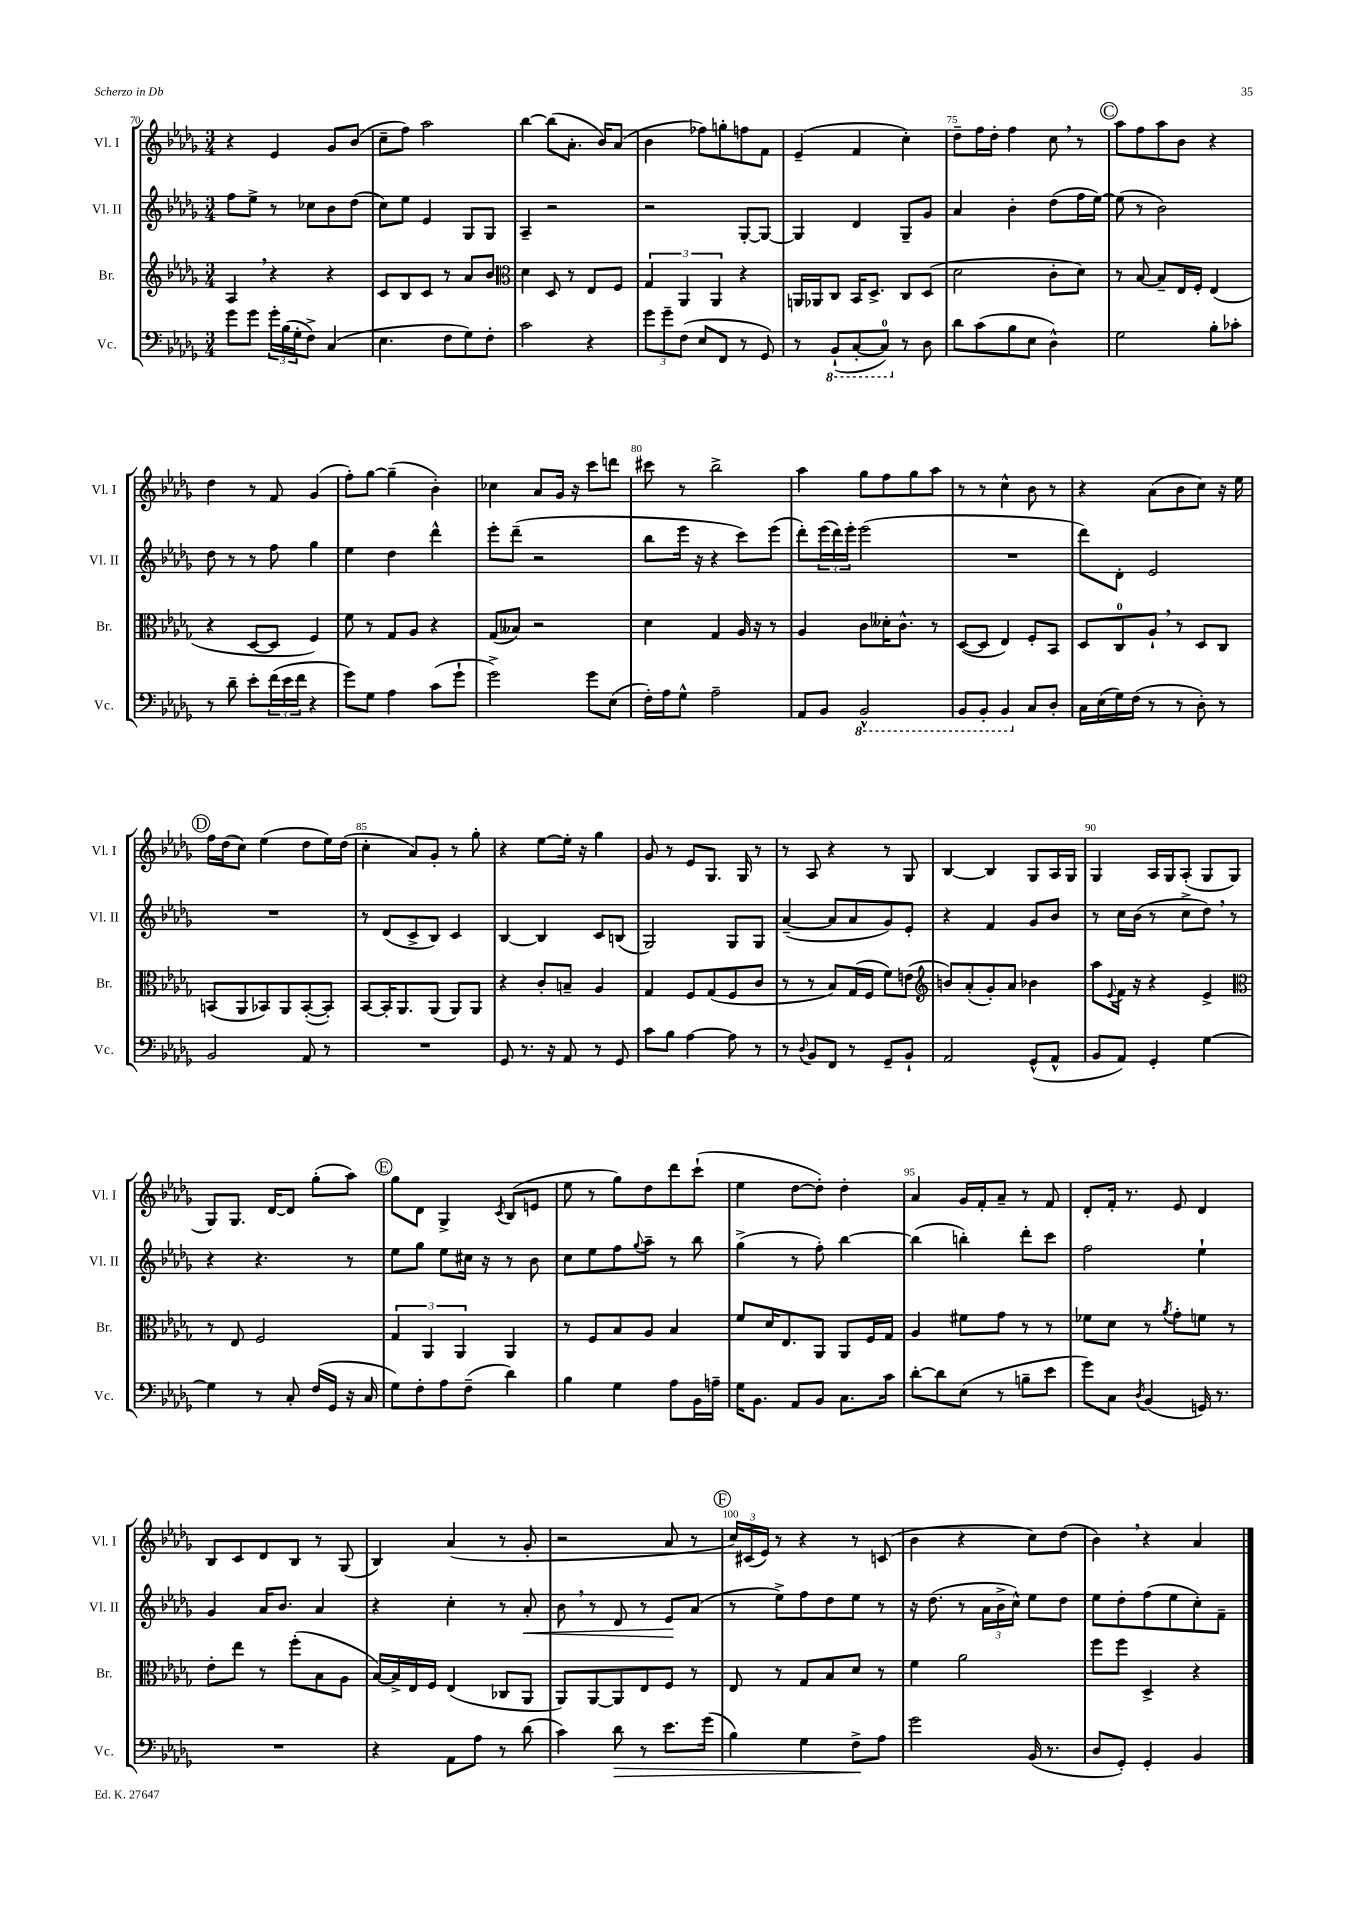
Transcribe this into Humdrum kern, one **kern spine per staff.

**kern	**dynam	**kern	**kern	**dynam	**kern
*part4	*part4	*part3	*part2	*part2	*part1
*staff4	*staff4	*staff3	*staff2	*staff2	*staff1
*I"Vc.	*	*I"Br.	*I"Vl. II	*	*I"Vl. I
*I'Vc.	*	*I'Br.	*I'Vl. II	*	*I'Vl. I
*clefF4	*	*clefG2	*clefG2	*	*clefG2
*k[b-e-a-d-g-]	*	*k[b-e-a-d-g-]	*k[b-e-a-d-g-]	*	*k[b-e-a-d-g-]
*M3/4	*	*M3/4	*M3/4	*	*M3/4
=70	=70	=70	=70	=70	=70
8g-\L	.	4A-,/	8ff\L	.	4r
8g-\J	.	.	8ee-^\J	.	.
24g-'\LL	.	4r	8r	.	4e-/
(24B-\	.	.	.	.	.
24G-'\J	.	.	.	.	.
8F^\J)	.	.	8cc-X\L	.	.
(4C/	.	4r	8b-\	.	8g-/L
.	.	.	(8dd-\J	.	(8b-/J
=71	=71	=71	=71	=71	=71
4.E-\	.	8c/L	8cc\L)	.	8cc~\L
.	.	8B-/	8ee-\J	.	8ff\J)
.	.	8c/J	4e-/	.	2aa-\
8F\L	.	8r	.	.	.
8G-\)	.	8a-/L	8G-/L	.	.
8F'\J	.	8b-/J	8G-/J	.	.
=72	=72	=72	=72	=72	=72
*	*	*clefC3	*	*	*
2c\	.	4d-\	4A-~/	.	[4bb-\
.	.	8D-/	2r	.	(8bb-\L]
.	.	8r	.	.	8.a-'\J
4r	.	8E-/L	.	.	.
.	.	.	.	.	16b-/KL)
.	.	8F/J	.	.	(8a-/J
=73	=73	=73	=73	=73	=73
12g-\L	.	6G-/	2r	.	4b-\
12g-~\	.	.	.	.	.
(12F\J	.	6AA-/	.	.	.
8E-/L	.	.	.	.	8ff-X\L)
.	.	6AA-/	.	.	.
8FF/J	.	.	.	.	8ggn'\
8r	.	4r	[8G-'/L	.	8ffn\
8GG-/)	.	.	8G-/J_	.	8f\J
=74	=74	=74	=74	=74	=74
8r	.	16AAn/LL	4G-/]	.	(4e-~/
.	.	16AA-X/J	.	.	.
*8ba	*	*	*	*	*
(8BBB-`/L	.	8C/J	.	.	.
[8CC'/	.	16BB-/KL	4d-/	.	4f/
.	.	8.D-^/J	.	.	.
8CC/J])	.	.	.	.	.
*X8ba	*	*	*	*	*
8r	.	8C/L	8G-~/L	.	4cc'\)
8D-\	.	(8D-/J	8g-/J	.	.
=75	=75	=75	=75	=75	=75
8d-\L	.	2d-\	4a-/	.	8dd-~\L
(8c\	.	.	.	.	16ff\L
.	.	.	.	.	16dd-'\JJ
8B-\	.	.	4b-'\	.	4ff\
8E-\J	.	.	.	.	.
4D-^^\)	.	8c'\L	(8dd-\L	.	8cc,\
.	.	8d-\J)	16ff\L	.	8r
.	.	.	[16ee-\JJ)	.	.
!!LO:REH:place=s1:t=C
=76	=76	=76	=76	=76	=76
2G-\	.	8r	(8ee-\]	.	8aa-\L
.	.	[8B-/	8r	.	8ff\
.	.	8B-~/L]	2b-\)	.	8aa-\
.	.	16E-/L	.	.	8b-\J
.	.	16F'/JJ	.	.	.
8B-'\L	.	(4E-/	.	.	4r
8c-X'\J	.	.	.	.	.
!!LO:LB:g=z
=77	=77	=77	=77	=77	=77
8r	.	4r	8dd-\	.	4dd-\
8d-~\	.	.	8r	.	.
8e-'\L	.	[8D-/L	8r	.	8r
(24f\L	.	8D-/J]	8ff\	.	8f/
24e-\	.	.	.	.	.
24f\JJ	.	.	.	.	.
4r	.	4F/)	4gg-\	.	(4g-/
=78	=78	=78	=78	=78	=78
8g-\L)	.	8f\	4ee-\	.	8ff'\L)
8G-\J	.	8r	.	.	[8gg-\J
4A-\	.	8G-/L	4dd-\	.	(4gg-~\]
.	.	8A-/J	.	.	.
(8c\L	.	4r	4ddd-^^\	.	4b-'\)
8g-`\J	.	.	.	.	.
=79	=79	=79	=79	=79	=79
2g-^\)	.	(8G-/L	8eee-'\L	.	4cc-X\
.	.	8B--X/J)	(8ddd-~\J	.	.
.	.	2r	2r	.	8a-/L
.	.	.	.	.	16g-/Jk
.	.	.	.	.	16r
8g-\L	.	.	.	.	8ccc\L
(8E-\J	.	.	.	.	8dddn\J
=80	=80	=80	=80	=80	=80
16F'\LL)	.	4d-\	8bb-\L	.	8ccc#X\
16A-\J	.	.	.	.	.
8G-^^\J	.	.	16eee-\Jk	.	8r
.	.	.	16r	.	.
2A-~\	.	4G-/	4r	.	2bb-^\
.	.	16A-/	8ccc\L)	.	.
.	.	16r	.	.	.
.	.	8r	(8eee-\J	.	.
=81	=81	=81	=81	=81	=81
8AA-/L	.	4A-/	8ddd-'\L)	.	4aa-\
8BB-/J	.	.	(24eee-\L	.	.
.	.	.	24ddd-\)	.	.
.	.	.	24eee-'\JJ	.	.
*8ba	*	*	*	*	*
2BBB-^^/	.	8c\L	(2eee-\	.	8gg-\L
.	.	16d--X'\K	.	.	8ff\
.	.	8.c^^\J	.	.	.
.	.	.	.	.	8gg-\
.	.	8r	.	.	8aa-\J
=82	=82	=82	=82	=82	=82
8BBB-/L	.	([8D-/L	2.r	.	8r
8BBB-'/J	.	8D-/J]	.	.	8r
4BBB-/	.	4E-/)	.	.	4cc^^\
*X8ba	*	*	*	*	*
8C/L	.	8F'/L	.	.	8b-\
8D-'/J	.	8BB-/J	.	.	8r
=83	=83	=83	=83	=83	=83
16C\LL	.	8D-/L	8ddd-\L)	.	4r
(16E-\	.	.	.	.	.
16G-\)	.	8C/	8d-'\J	.	.
(16F\JJ	.	.	.	.	.
8r	.	8A-`,/J	2e-/	.	(8a-\L
8r	.	8r	.	.	8b-\
8D-'\)	.	8D-/L	.	.	8cc\J)
8r	.	8C/J	.	.	16r
.	.	.	.	.	16ee-\
!!LO:LB:g=z
!!LO:REH:place=s1:t=D
=84	=84	=84	=84	=84	=84
2BB-/	.	(8BBn/L	2.r	.	16ff\LL
.	.	.	.	.	(16dd-\J
.	.	8AA-/	.	.	8cc\J)
.	.	8BB-X/)	.	.	(4ee-\
.	.	8AA-/	.	.	.
8AA-/	.	([8BB-'/	.	.	8dd-\L
8r	.	8BB-'/J])	.	.	16ee-\L)
.	.	.	.	.	(16dd-\JJ
=85	=85	=85	=85	=85	=85
2.r	.	[8BB-/L	8r	.	4cc'\
.	.	16BB-'/K]	(8d-/L	.	.
.	.	8.AA-/	.	.	.
.	.	.	8c^/	.	8a-/L)
.	.	(8AA-/J	8B-/J)	.	8g-'/J
.	.	8AA-/L)	4c/	.	8r
.	.	8AA-/J	.	.	8gg-'\
=86	=86	=86	=86	=86	=86
8GG-/	.	4r	[4B-/	.	4r
8.r	.	.	.	.	.
.	.	8c'/L	4B-/]	.	[8ee-\L
16r	.	.	.	.	.
8AA-/	.	8Bn~/J	.	.	16ee-'\Jk]
.	.	.	.	.	16r
8r	.	4A-/	8c/L	.	4gg-\
8GG-/	.	.	(8Bn/J	.	.
=87	=87	=87	=87	=87	=87
8c\L	.	4G-/	2G-/)	.	8g-/
8B-\J	.	.	.	.	8r
[4A-\	.	8F/L	.	.	8e-/L
.	.	(8G-/	.	.	8.G-/J
8A-\]	.	8F/	8G-/L	.	.
.	.	.	.	.	16G-/
8r	.	8c/J	8G-/J	.	8r
=88	=88	=88	=88	=88	=88
8r	.	8r	([4a-~/	.	8r
8qqD-/	.	.	.	.	.
8BB-/L	.	8r	.	.	8A-/
8FF/J	.	8B-/L)	8a-/L]	.	4r
8r	.	(16G-/L	8a-/	.	.
.	.	16F/JJ	.	.	.
8GG-~/L	.	8f\L)	8g-/)	.	8r
8BB-`/J	.	(8en\J	8e-'/J	.	8G-/
=89	=89	=89	=89	=89	=89
*	*	*clefG2	*	*	*
2AA-/	.	8bn/L)	4r	.	[4B-/
.	.	(8a-'/	.	.	.
.	.	8g-'/)	4f/	.	4B-/]
.	.	8a-/J	.	.	.
(8GG-^^/L	.	4b-X\	8g-/L	.	8G-/L
8AA-^^/J	.	.	8b-/J	.	16A-/L
.	.	.	.	.	16G-/JJ
=90	=90	=90	=90	=90	=90
8BB-/L	.	8aa-\L	8r	.	4G-/
.	.	8qqe-/	.	.	.
8AA-/J)	.	16f\Jk	16cc\LL	.	.
.	.	16r	(16b-\JJ	.	.
4GG-'/	.	4r	8r	.	16A-/LL
.	.	.	.	.	16G-/J
.	.	.	8cc^\L	.	(8A-'/J
[4G-\	.	4e-^/	8dd-,\J)	.	8G-/L
.	.	.	8r	.	8G-/J
!!LO:LB:g=z
=91	=91	=91	=91	=91	=91
*	*	*clefC3	*	*	*
4G-\]	.	8r	4r	.	8G-/L)
.	.	8E-/	.	.	8.G-/J
8r	.	2F/	4.r	.	.
.	.	.	.	.	[16d-/KL
8C'/	.	.	.	.	8d-/J]
(16F/LL	.	.	.	.	(8gg-'\L
16GG-/JJ	.	.	.	.	.
16r	.	.	8r	.	8aa-\J)
16C/	.	.	.	.	.
!!LO:REH:place=s1:t=E
=92	=92	=92	=92	=92	=92
8G-\L)	.	6G-/	8ee-\L	.	8gg-\L
8F'\	.	.	8gg-\J	.	8d-\J
.	.	6AA-/	.	.	.
8A-\	.	.	8ee-\L	.	4G-^/
.	.	6AA-/	.	.	.
(8F~\J	.	.	16cc#X\Jk	.	.
.	.	.	16r	.	.
.	.	.	.	.	8qc/
4d-\)	.	4AA-/	8r	.	(8B-/L
.	.	.	8b-\	.	8en/J
=93	=93	=93	=93	=93	=93
4B-\	.	8r	8cc\L	.	8ee-\
.	.	8F/L	8ee-\	.	8r
4G-\	.	8B-/	8ff\	.	8gg-\L)
.	.	.	8qqgg-/	.	.
.	.	8A-/J	8aa-~\J	.	8dd-\
8A-\L	.	4B-/	8r	.	8ddd-\
16BB-\L	.	.	8bb-\	.	(8ccc`\J
16An~\JJ	.	.	.	.	.
=94	=94	=94	=94	=94	=94
16G-\KL	.	8f/L	(4gg-^\	.	4ee-\
8.BB-\J	.	.	.	.	.
.	.	16d-/K	.	.	.
.	.	8.E-/	.	.	.
8AA-/L	.	.	8r	.	[8dd-\L
8BB-/J	.	8AA-/J	8ff'\)	.	8dd-'\J])
8.C\L	.	8AA-/L	[4bb-\	.	4dd-'\
.	.	16F/L	.	.	.
16c\Jk	.	16G-/JJ	.	.	.
=95	=95	=95	=95	=95	=95
[8d-'\L	.	4A-/	(4bb-\]	.	4a-/
8d-\]	.	.	.	.	.
(8E-\J	.	8f#X\L	4bbn'\)	.	16g-/LL
.	.	.	.	.	16f'/J
8r	.	8g-\J	.	.	8a-~/J
8Bn~\L	.	8r	8ddd-'\L	.	8r
8e-\J	.	8r	8ccc\J	.	8f/
=96	=96	=96	=96	=96	=96
8g-\L)	.	8f-X\L	2ff\	.	8d-'/L
8C\J	.	8d-\J	.	.	16f'/Jk
.	.	.	.	.	8.r
8qD-/	.	.	.	.	.
(4BB-/	.	8r	.	.	.
.	.	8qa-/	.	.	.
.	.	8g-'\L	.	.	8e-/
16GGn/)	.	8fn\J	4ee-`\	.	4d-/
8.r	.	.	.	.	.
.	.	8r	.	.	.
!!LO:LB:g=z
=97	=97	=97	=97	=97	=97
2.r	.	8e-'\L	4g-/	.	8B-/L
.	.	8ee-\J	.	.	8c/
.	.	8r	16a-/KL	.	8d-/
.	.	.	8.b-/J	.	.
.	.	(8ff'\L	.	.	8B-/J
.	.	8B-\	4a-/	.	8r
.	.	8A-\J	.	.	(8G-/
=98	=98	=98	=98	=98	=98
4r	.	[16B-/LL)	4r	.	4B-/)
.	.	16B-^/]	.	.	.
.	.	16E-/	.	.	.
.	.	16F/JJ	.	.	.
8AA-\L	.	(4E-/	4cc'\	.	(4a-/
8A-\J	.	.	.	.	.
8r	.	8C-X/L	8r	.	8r
!	!	!	!	!LO:HP:b	!
(8d-\	.	8AA-/J	8a-'/	<	8g-'/
=99	=99	=99	=99	=99	=99
4c\)	.	8AA-/L)	8b-,\	.	2r
.	.	[8AA-/	8r	.	.
!	!LO:HP:b	!	!	!	!
8d-\	>	8AA-/]	8d-/	.	.
8r	.	8E-/	8r	.	.
8.e-\L	.	8F/J	8e-/L	.	8a-/
.	.	8r	(8a-/J	[	8r
(16g-\Jk	.	.	.	.	.
!!LO:REH:place=s1:t=F
=100	=100	=100	=100	=100	=100
4B-\)	.	8E-/	8r	.	24cc/LL)
.	.	.	.	.	(24c#X/
.	.	.	.	.	24e-/JJ)
.	.	8r	8ee-^\L)	.	8r
4G-\	.	8G-/L	8ff\	.	4r
.	.	8B-/	8dd-\	.	.
8F^\L	.	8d-/J	8ee-\J	.	8r
8A-\J	]	8r	8r	.	(8cn/
=101	=101	=101	=101	=101	=101
2g-\	.	4f\	16r	.	4b-\
.	.	.	(8.dd-\	.	.
.	.	2a-\	8r	.	4r
.	.	.	24a-\LL	.	.
.	.	.	24b-^\	.	.
.	.	.	24cc^^\JJ)	.	.
(16BB-/	.	.	8ee-\L	.	8cc\L)
8.r	.	.	.	.	.
.	.	.	8dd-\J	.	(8dd-\J
=102	=102	=102	=102	=102	=102
8D-/L	.	8ff\L	8ee-\L	.	4b-,\)
8GG-'/J)	.	8ff\J	8dd-'\	.	.
4GG-'/	.	4D-^/	(8ff\	.	4r
.	.	.	8ee-\	.	.
4BB-/	.	4r	8cc'\)	.	4a-/
.	.	.	8f~\J	.	.
==	==	==	==	==	==
*-	*-	*-	*-	*-	*-
